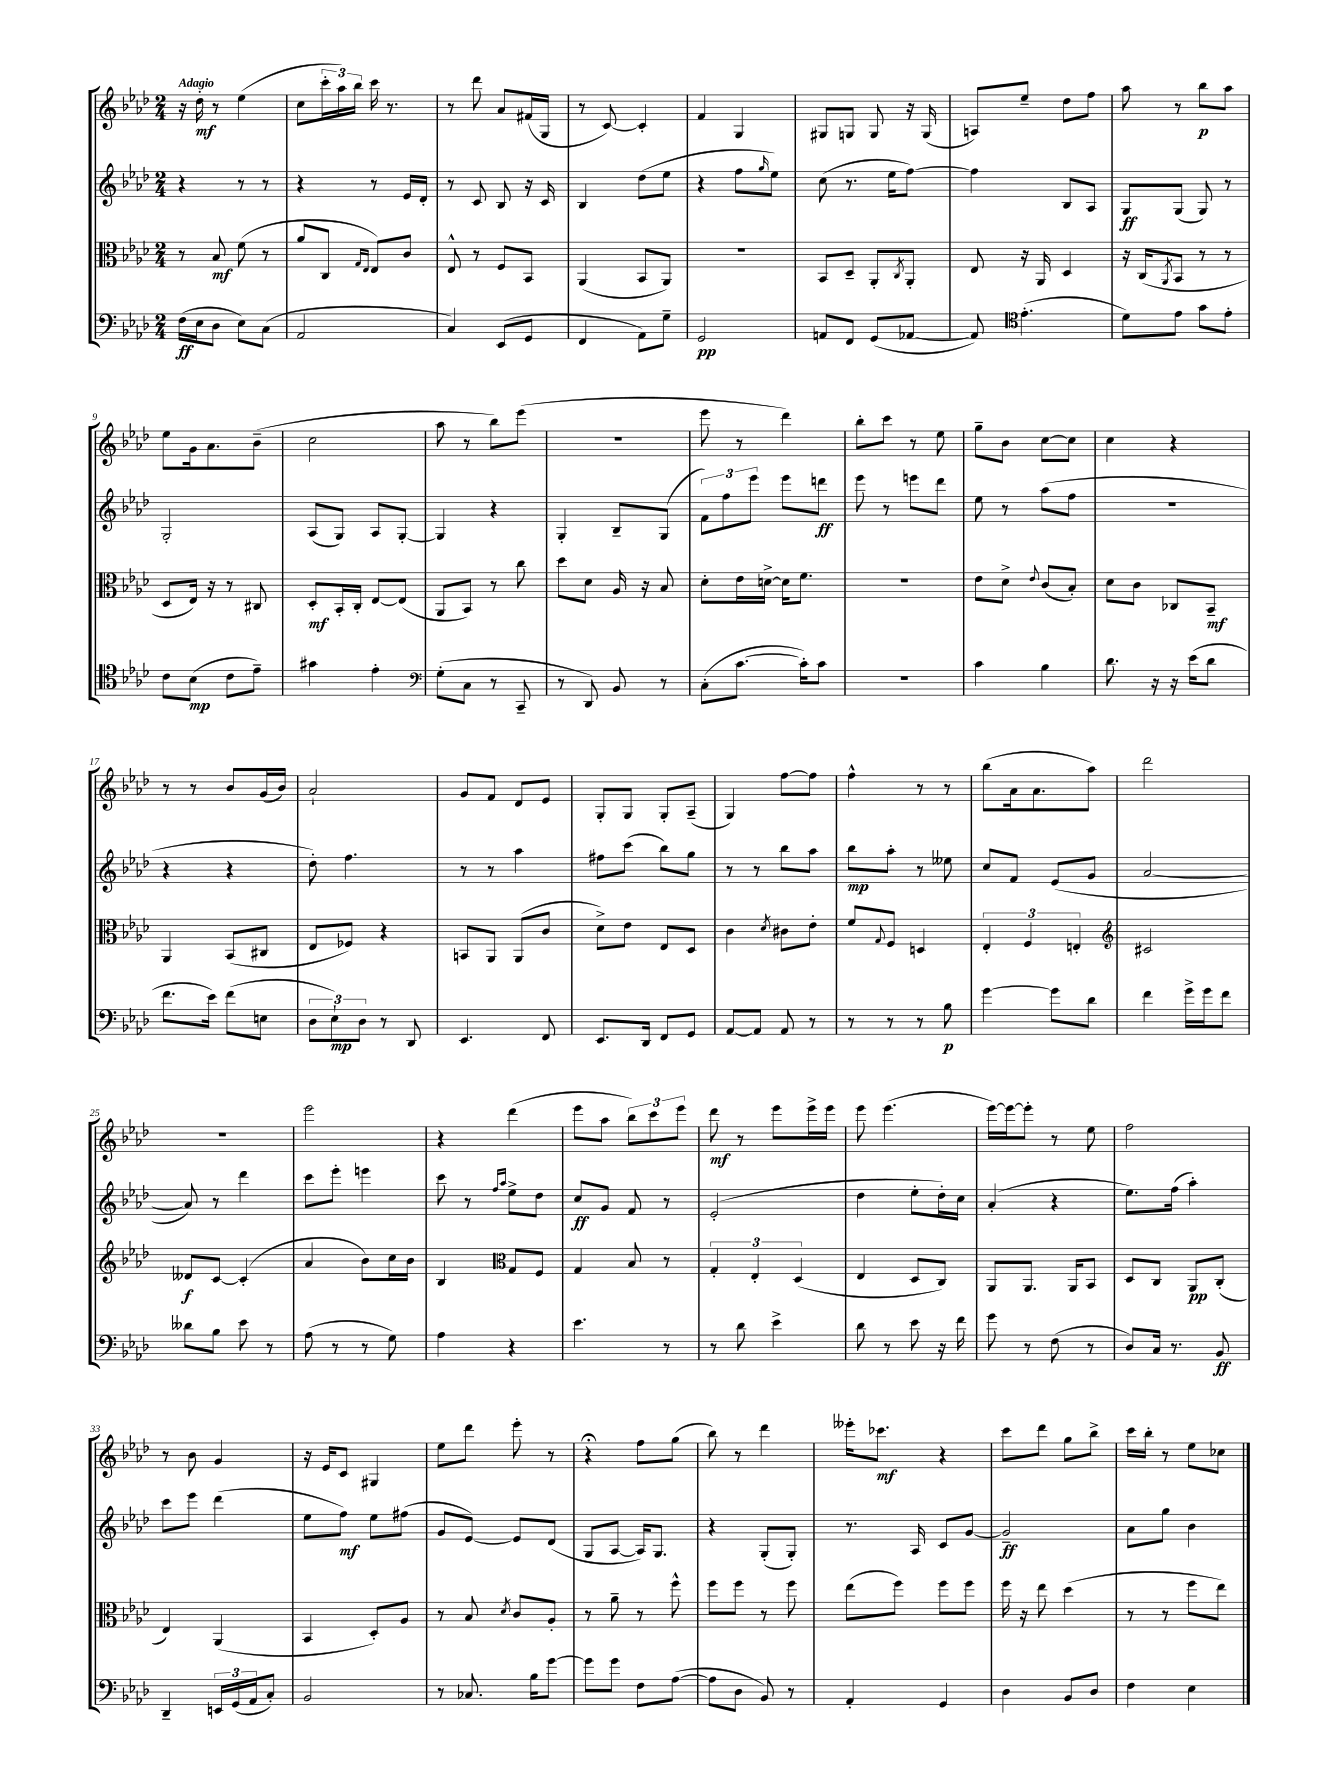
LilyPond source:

<<
\new StaffGroup <<
\new Staff = "s0" {
    \clef treble \key aes \major \numericTimeSignature \time 2/4 \tempo "Adagio"
    r16 des''16-.\mf r8 ees''4( |
    c''8 \tuplet 3/2 { c'''16-. aes''16) bes''16 } c'''16 r8. |
    r8 des'''8 aes'8 fis'16( g16 |
    r8 c'8~) c'4-. |
    f'4 g4 |
    gis8 g8 g8 r16 g16( |
    a8) ees''8-- des''8 f''8 |
    aes''8 r8 bes''8\p aes''8 |
    ees''8 g'16 aes'8. bes'8--( |
    c''2 |
    aes''8 r8 bes''8) ees'''8( |
    R2 |
    ees'''8 r8 des'''4) |
    bes''8-. c'''8 r8 ees''8 |
    g''8-- bes'8 c''8~ c''8 |
    c''4 r4 |
    r8 r8 bes'8 g'16( bes'16) |
    aes'2-! |
    g'8 f'8 des'8 ees'8 |
    g8-. g8 g8-. aes8--( |
    g4) f''8~ f''8 |
    f''4-^ r8 r8 |
    bes''8( aes'16 aes'8. aes''8) |
    des'''2 |
    R2 |
    ees'''2 |
    r4 des'''4( |
    ees'''8 aes''8 \tuplet 3/2 { bes''8) c'''8 ees'''8 } |
    des'''8\mf r8 ees'''8 ees'''16-> ees'''16 |
    ees'''8 ees'''4.( |
    ees'''16~) ees'''16~ ees'''8-. r8 ees''8 |
    f''2 |
    r8 bes'8 g'4 |
    r16 ees'16 c'8 gis4 |
    ees''8 des'''8 ees'''8-. r8 |
    r4\fermata f''8 g''8( |
    bes''8) r8 des'''4 |
    eeses'''16-. ces'''8.\mf r4 |
    c'''8 des'''8 g''8 bes''8-> |
    c'''16 bes''16-. r8 ees''8 ces''8 \bar "|." |
}
\new Staff = "s1" {
    \clef treble \key aes \major \numericTimeSignature \time 2/4
    r4 r8 r8 |
    r4 r8 ees'16 des'16-. |
    r8 c'8 bes8 r16 c'16 |
    bes4 des''8( ees''8 |
    r4 f''8 \grace { g''16 } ees''8) |
    c''8( r8. ees''16 f''8~) |
    f''4 bes8 aes8 |
    g8\ff g8( g8) r8 |
    g2-. |
    aes8( g8) aes8 g8~-. |
    g4 r4 |
    g4-. bes8-- g8( |
    \tuplet 3/2 { f'8) f''8 ees'''8 } ees'''8 d'''8\ff |
    ees'''8 r8 e'''8 des'''8 |
    ees''8 r8 aes''8( f''8 |
    r2 |
    r4 r4 |
    des''8-.) f''4. |
    r8 r8 aes''4 |
    fis''8 c'''8( bes''8) g''8 |
    r8 r8 bes''8 aes''8 |
    bes''8\mp aes''8-. r8 eeses''8 |
    c''8 f'8 ees'8( g'8 |
    aes'2~ |
    aes'8) r8 des'''4 |
    c'''8 ees'''8-. e'''4 |
    c'''8 r8 \grace { f''16 aes''16 } ees''8-> des''8 |
    c''8\ff g'8 f'8 r8 |
    ees'2-.( |
    des''4 ees''8-. des''16-.) c''16 |
    aes'4-.( r4 |
    ees''8.) f''16( aes''4-.) |
    c'''8 ees'''8 des'''4( |
    ees''8 f''8\mf) ees''8 fis''8( |
    g'8 ees'8~) ees'8 des'8( |
    g8 aes8~ aes16) g8. |
    r4 g8-.( g8-.) |
    r8. aes16 c'8 g'8~ |
    g'2--\ff |
    aes'8 g''8 bes'4 \bar "|." |
}
\new Staff = "s2" {
    \clef alto \key aes \major \numericTimeSignature \time 2/4
    r8 bes8\mf f'8( r8 |
    aes'8 c8 \grace { g16 ees16 } ees8) c'8 |
    ees8-^ r8 f8 bes,8 |
    aes,4( bes,8 aes,8) |
    R2 |
    bes,8 des8-- aes,8-. \acciaccatura { c8 } aes,8-. |
    ees8 r16 aes,16 des4 |
    r16 c16( \acciaccatura { aes,8 } bes,8 r8 r8 |
    des8 ees16) r16 r8 cis8 |
    des8-.\mf bes,16-. c16-. ees8~ ees8( |
    aes,8 bes,8) r8 c''8 |
    des''8 des'8 aes16 r16 bes8 |
    des'8-. ees'16 d'16~-> d'16 f'8. |
    R2 |
    ees'8 des'8-> \appoggiatura { ees'8 } c'8( bes8-.) |
    des'8 c'8 ces8 bes,8--\mf |
    aes,4 bes,8( cis8 |
    ees8 fes8) r4 |
    b,8 aes,8 aes,8( c'8 |
    des'8->) ees'8 ees8 des8 |
    c'4 \acciaccatura { des'8 } cis'8 ees'8-. |
    f'8 \appoggiatura { g8 } f8 d4 |
    \tuplet 3/2 { ees4-. f4 e4-. } |
    \clef treble cis'2 |
    deses'8\f c'8~ c'4-.( |
    aes'4 bes'8) c''16 bes'16 |
    bes4 \clef alto g8 f8 |
    g4 bes8 r8 |
    \tuplet 3/2 { g4-. ees4-. des4( } |
    ees4 des8 c8) |
    aes,8 aes,8. aes,16 bes,8 |
    des8 c8 aes,8\pp c8-.( |
    ees4) aes,4( |
    bes,4 des8-.) aes8 |
    r8 bes8 \acciaccatura { des'8 } c'8 aes8-. |
    r8 aes'8-- r8 f''8-^ |
    f''8 f''8 r8 f''8 |
    ees''8( f''8) f''8 f''8 |
    f''16 r16 ees''8 des''4( |
    r8 r8 f''8 ees''8) \bar "|." |
}
\new Staff = "s3" {
    \clef bass \key aes \major \numericTimeSignature \time 2/4
    f16\ff( ees16 des8 ees8) c8( |
    aes,2 |
    c4) ees,8( g,8 |
    f,4 aes,8) g8-- |
    g,2\pp |
    a,8 f,8 g,8( aes,8~ |
    aes,8) \clef tenor ees'4.-.( |
    des'8) ees'8 g'8 ees'8-. |
    c'8 bes8\mp( c'8 ees'8--) |
    gis'4 ees'4-. |
    \clef bass g8-.( c8 r8 c,8-- |
    r8 des,8) bes,8 r8 |
    c8-.( c'8.~ c'16-.) c'8 |
    R2 |
    c'4 bes4 |
    des'8. r16 r16 ees'16( des'8 |
    f'8. ees'16) f'8( e8 |
    \tuplet 3/2 { des8 ees8-!\mp) des8 } r8 des,8 |
    ees,4. f,8 |
    ees,8. des,16 f,8 g,8 |
    aes,8~ aes,8 aes,8 r8 |
    r8 r8 r8 bes8\p |
    g'4~ g'8 des'8 |
    f'4 g'16-> g'16 f'8 |
    deses'8 bes8 ees'8 r8 |
    aes8( r8 r8 g8) |
    aes4 r4 |
    ees'4. r8 |
    r8 des'8 ees'4-> |
    des'8 r8 ees'8 r16 f'16 |
    g'8 r8 f8( r8 |
    des8) c16 r8. bes,8\ff |
    des,4-- \tuplet 3/2 { e,16 g,16( aes,16 } c8-.) |
    bes,2 |
    r8 ces8. bes16 g'8~ |
    g'8 g'8 f8 aes8~( |
    aes8 des8 bes,8) r8 |
    aes,4-. g,4 |
    des4 bes,8 des8 |
    f4 ees4 \bar "|." |
}
>>
>>
